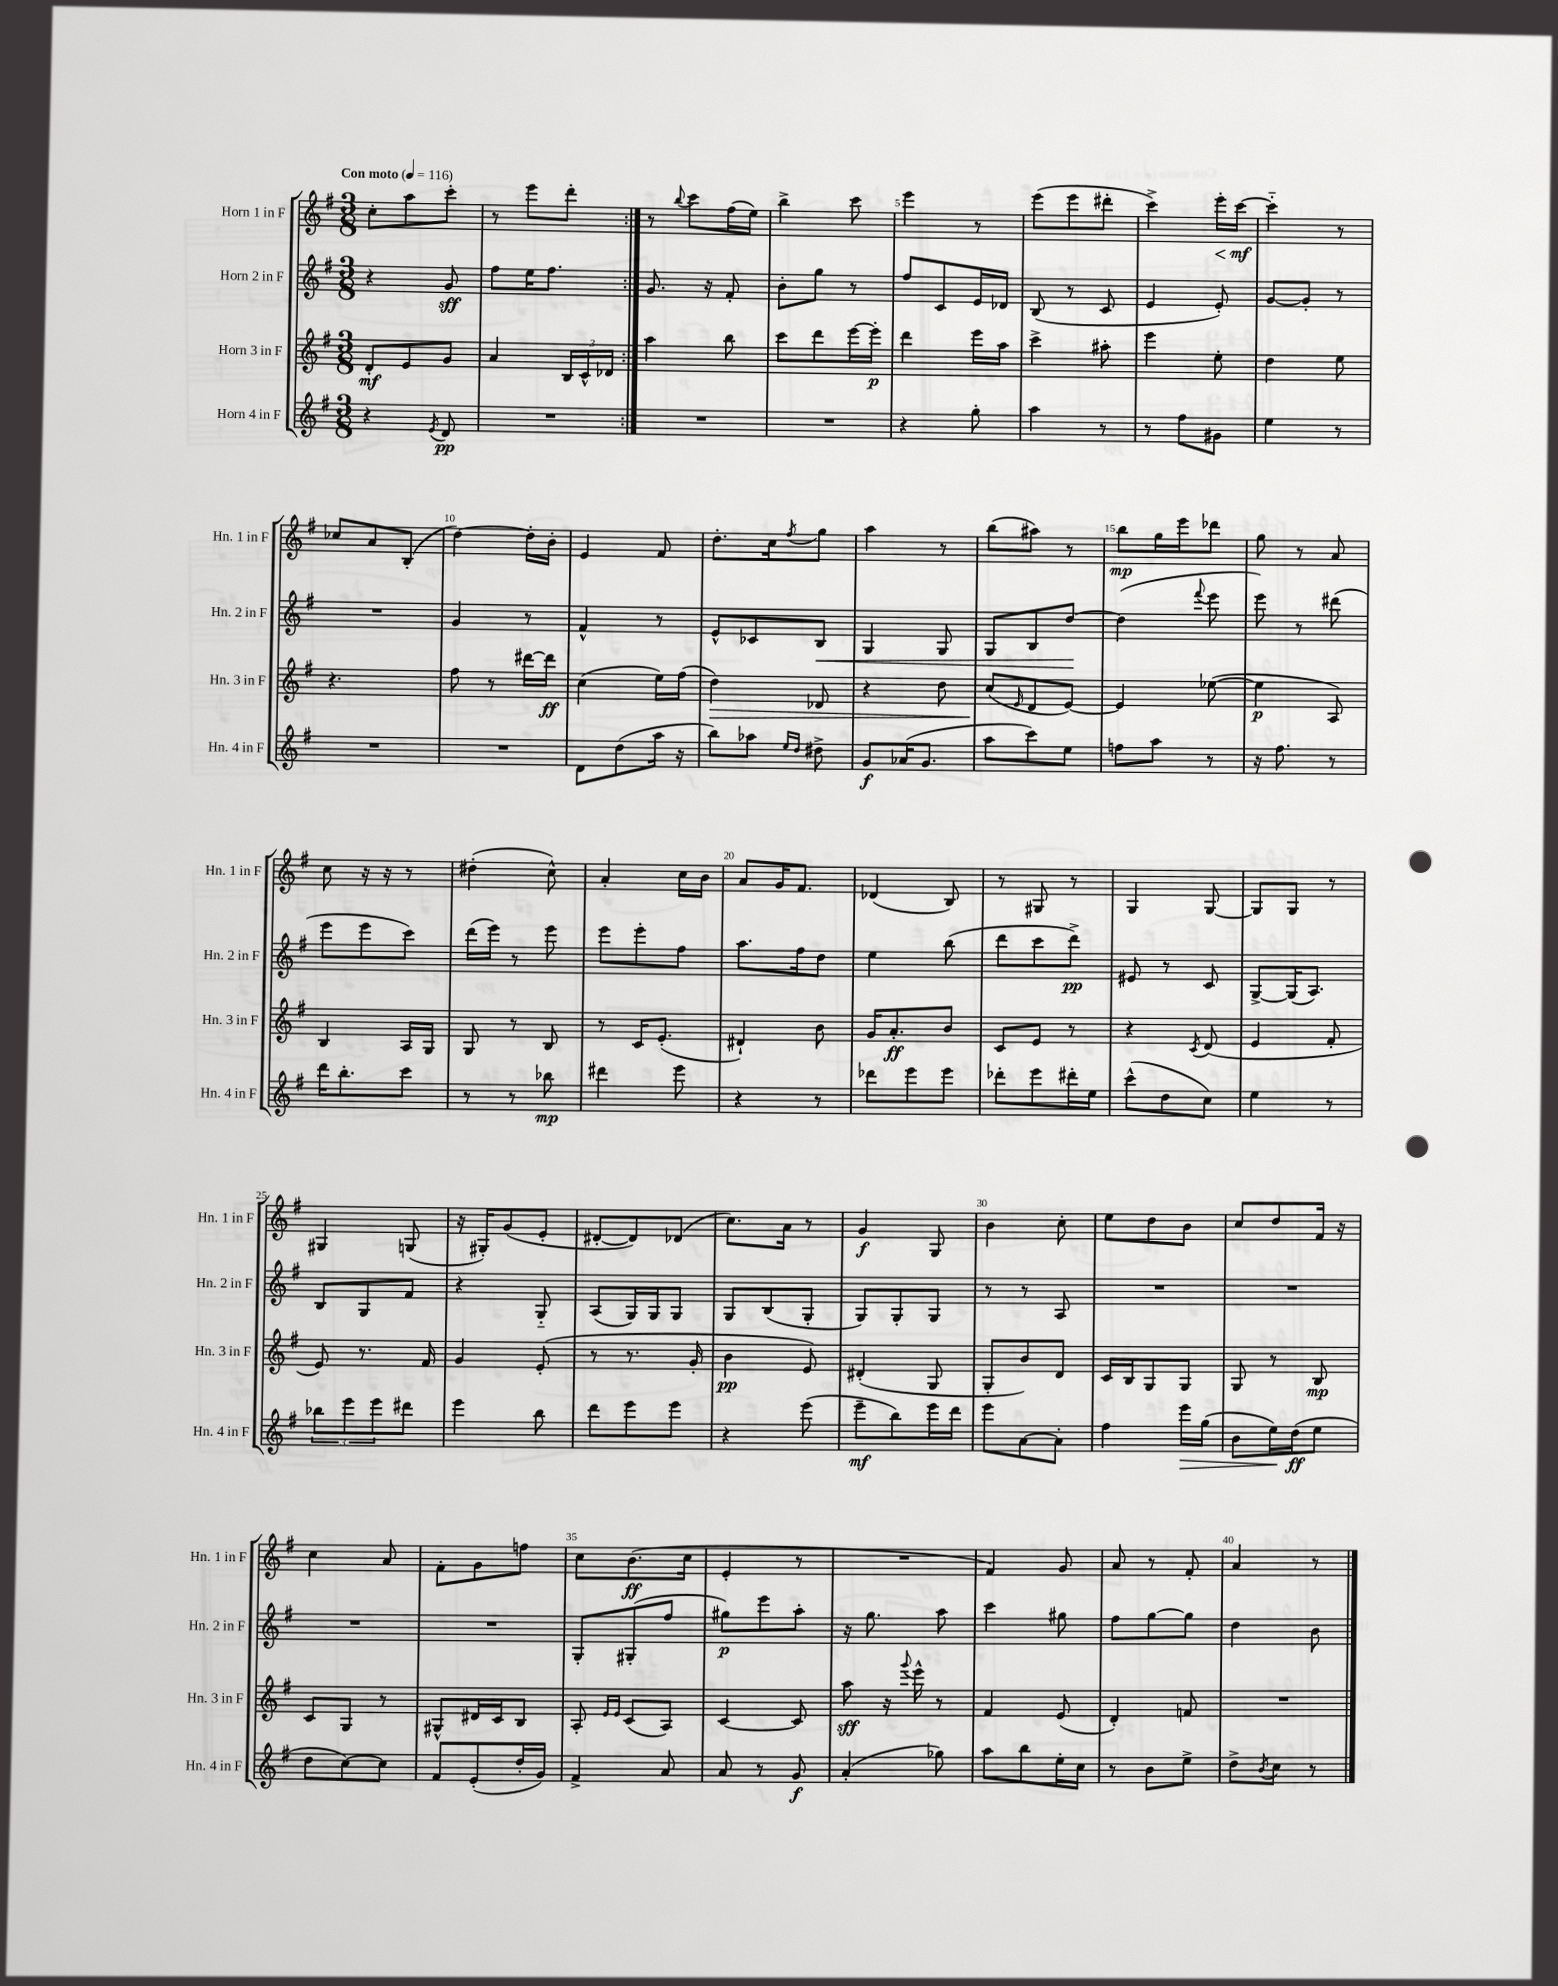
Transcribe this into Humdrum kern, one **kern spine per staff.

**kern	**kern	**kern	**kern
*staff4	*staff3	*staff2	*staff1
*clefG2	*clefG2	*clefG2	*clefG2
*k[f#]	*k[f#]	*k[f#]	*k[f#]
*M3/8	*M3/8	*M3/8	*M3/8
*MM116	*MM116	*MM116	*MM116
4r	8d'	4r	8cc'
.	8e	.	8aa
8qe	.	.	.
8d	8g	8g	8ccc'
=	=	=	=
4.r	4a	8ff#	8r
.	.	16ee	8eee
.	.	8.ff#	.
.	24B	.	8ddd'
.	24c^^	.	.
.	24d-	.	.
=:|!	=:|!	=:|!	=:|!
4.r	4aa	8.g	8r
.	.	.	8qqbb
.	.	.	8ccc
.	.	16r	.
.	8bb	8f#'	(16ff#
.	.	.	16ee)
=	=	=	=
4.r	8ccc	8b'	4bb^
.	8ddd	8gg	.
.	[16eee	8r	8ccc
.	16eee']	.	.
=	=	=	=
4r	4ddd	8ff#	4eee
.	.	8c	.
8gg'	16eee	16e	8r
.	16aa	16d-	.
=	=	=	=
4aa	4ccc^	(8B	(8eee
.	.	8r	8eee
8r	8aa#'	8c	8ddd#'
=	=	=	=
8r	4eee	4e	4ccc^)
8ff#	.	.	.
8g#	8ee'	8e')	16eee'
.	.	.	[16ccc
=	=	=	=
4ee	4dd	[8g	4ccc'~]
.	.	8g']	.
8r	8ee	8r	8r
=	=	=	=
4.r	4.r	4.r	8cc-
.	.	.	8a
.	.	.	(8B'
=	=	=	=
4.r	8ff#	4g	[4dd)
.	8r	.	.
.	[16ddd#	8r	16dd']
.	16ddd#]	.	16b'
=	=	=	=
8d	(4cc	4f#^^	4e
(8dd	.	.	.
16aa	16ee)	8r	8f#
16r	(16ff#	.	.
=	=	=	=
8bb)	4dd)	8e^^	8.dd'
8aa-	.	8c-	.
.	.	.	16cc
16qqee	.	.	.
16qqdd	.	.	8qff#
8dd#^	8d-	8B	8gg
=	=	=	=
8g	4r	4G	4aa
(16a-	.	.	.
8.g	.	.	.
.	8dd	8G	8r
=	=	=	=
8aa	(8cc	8G	(8bb
.	16qqe	.	.
8ccc)	8d	8B	8aa#)
8ee	[8e)	[8dd	8r
=	=	=	=
8ff	4e]	(4dd]	8bb
8aa	.	.	16gg
.	.	.	16eee
.	.	8qqfff#	.
8r	([8ee-	8eee	8ddd-
=	=	=	=
16r	4ee-]	8eee)	8gg
8.ff#	.	.	.
.	.	8r	8r
8r	8A)	(8ddd#	8a
=	=	=	=
16ddd	4B	8eee	8cc
8.bb'	.	.	.
.	.	8eee	16r
.	.	.	16r
8ccc	16A	8ccc)	8r
.	16G	.	.
=	=	=	=
8r	8G	(16ddd	(4dd#'
.	.	16eee)	.
8r	8r	8r	.
8bb-	8B	8eee	8cc^^)
=	=	=	=
4ddd#	8r	8eee	4a'
.	16c	8eee'	.
.	(8.e'	.	.
8eee	.	8ff#	16cc
.	.	.	16b
=	=	=	=
4r	4d#`)	8.aa	8a
.	.	.	16g
.	.	16ff#	8.f#
8r	8b	8dd	.
=	=	=	=
8ddd-	16g	4ee	(4d-
.	8.a'	.	.
8eee	.	.	.
8eee	8b	(8bb	8B)
=	=	=	=
8ddd-'	8c	8ddd	8r
8eee	8e	8ccc	8G#
16ddd#'	8r	8ddd^)	8r
16ee	.	.	.
=	=	=	=
(8ccc^^	4r	8e#	4G
8dd	.	8r	.
.	8qc	.	.
8cc)	(8d	8c	[8G
=	=	=	=
4ee	4e	[8G^	8G]
.	.	(16G]	8G
.	.	8.A)	.
8r	8f#'	.	8r
=	=	=	=
12bb-	8e)	8B	4G#
12eee	.	.	.
.	8.r	8G	.
12eee	.	.	.
8ddd#	.	8f#	(8G
.	16f#	.	.
=	=	=	=
4eee	4g	4r	16r
.	.	.	16G#')
.	.	.	(8g
8bb	(8e'	8G'~	8e'
=	=	=	=
8ddd	8r	(8A	[8d#'
8eee	8.r	16G)	8d#])
.	.	16G	.
8eee	.	8G	(8d-
.	16g'	.	.
=	=	=	=
4r	4b	8G	8.cc)
.	.	(8B	.
.	.	.	16a
(8eee	8e)	8G'	8r
=	=	=	=
8eee~	(4d#'	8G)	4g
8bb)	.	8G'	.
16eee	8G	8G	8G
16ddd	.	.	.
=	=	=	=
8eee	8G'	8r	4b
[8a	8b)	8r	.
8a']	8d	8A	8cc'
=	=	=	=
4ff#	16c	4.r	8ee
.	16B	.	.
.	8G	.	8dd
16eee	8G	.	8b
(16gg	.	.	.
=	=	=	=
8b	8G	4.r	8cc
16ee)	8r	.	8dd
(16dd	.	.	.
8ee	8B	.	16f#
.	.	.	16r
=	=	=	=
8dd	8c	4.r	4cc
[8cc)	8G	.	.
8cc]	8r	.	8a
=	=	=	=
8f#	8G#^^	4.r	8f#'
(8e'	16d#	.	8g
.	16c	.	.
16dd'	8B	.	8ff
16g)	.	.	.
=	=	=	=
4f#^	8A'	8G'	8cc
.	16qqe	.	.
.	16qqe	.	.
.	(8c	(8G#'	(8.b
8a	8A)	8ff#	.
.	.	.	16cc
=	=	=	=
8a	[4c	8gg#)	4e'
8r	.	8eee	.
8g	8c]	8aa'	8r
=	=	=	=
(4a'	8aa	16r	4.r
.	.	8.gg	.
.	16r	.	.
.	8qqggg	.	.
.	16eee^^	.	.
8gg-)	8r	8aa	.
=	=	=	=
8aa	4f#	4ccc	4f#)
8bb	.	.	.
16ee'	(8e	8gg#	8g
16cc	.	.	.
=	=	=	=
8r	4d')	8ff#	8a
8b	.	[8gg	8r
8ee^	8f	8gg]	8f#'
=	=	=	=
8dd^	4.r	4dd	4a
8qb	.	.	.
8cc	.	.	.
8r	.	8b	8r
==	==	==	==
*-	*-	*-	*-
